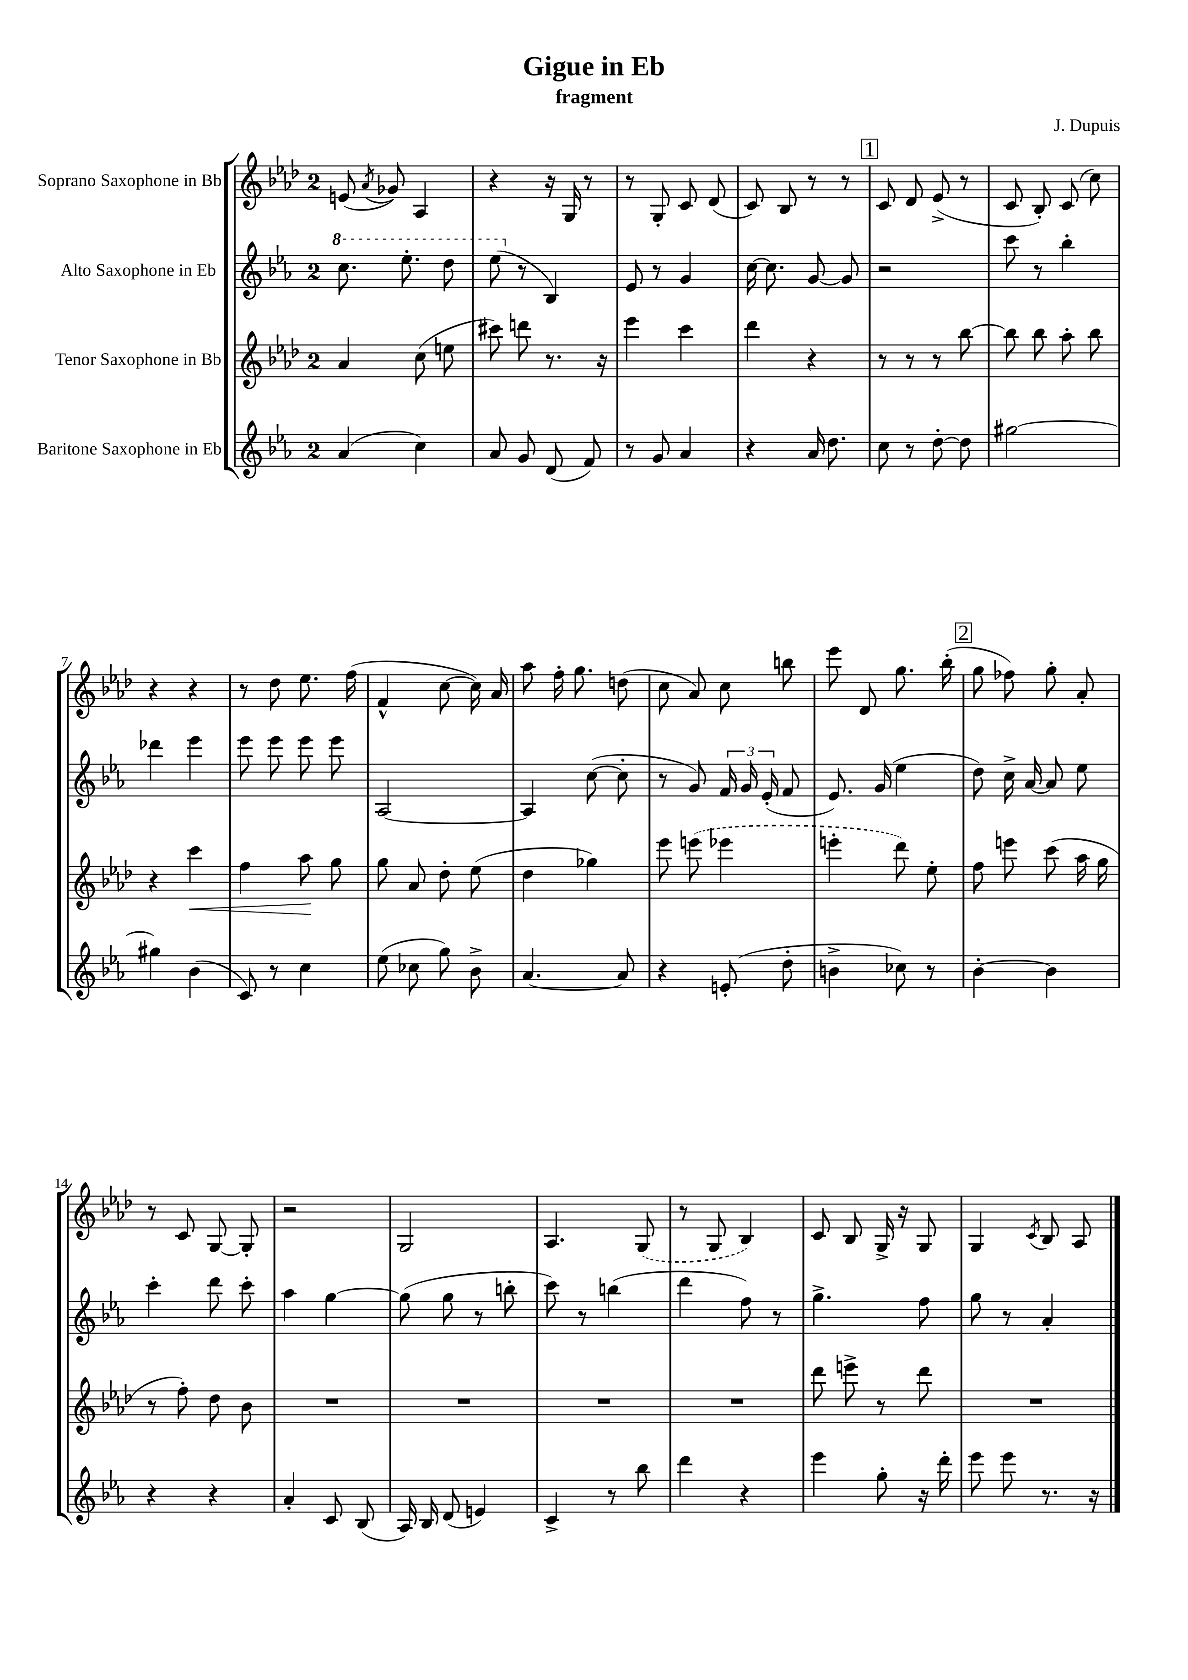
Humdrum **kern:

**kern	**kern	**kern	**kern
*staff4	*staff3	*staff2	*staff1
*clefG2	*clefG2	*clefG2	*clefG2
*k[b-e-a-]	*k[b-e-a-d-]	*k[b-e-a-]	*k[b-e-a-d-]
*M2/4	*M2/4	*M2/4	*M2/4
(4a-	4a-	8.ccc	(8e
.	.	.	8qa-
.	.	.	8g-)
.	.	8.eee-'	.
4cc)	(8cc	.	4A-
.	8ee	8ddd	.
=	=	=	=
8a-	8ccc#)	(8eee-	4r
8g	8ddd	8r	.
(8d	8.r	4B-)	16r
.	.	.	16G
8f)	.	.	8r
.	16r	.	.
=	=	=	=
8r	4eee-	8e-	8r
8g	.	8r	8G'
4a-	4ccc	4g	8c
.	.	.	(8d-
=	=	=	=
4r	4ddd-	[16cc	8c)
.	.	8.cc]	.
.	.	.	8B-
16a-	4r	[8g	8r
8.dd	.	.	.
.	.	8g]	8r
=	=	=	=
8cc	8r	2r	8c
8r	8r	.	8d-
[8dd'	8r	.	(8e-^
8dd]	[8bb-	.	8r
=	=	=	=
[2gg#	8bb-]	8ccc	8c
.	8bb-	8r	8B-')
.	8aa-'	4bb-'	(8c
.	8bb-	.	8cc)
=	=	=	=
4gg#]	4r	4ddd-	4r
(4b-	4ccc	4eee-	4r
=	=	=	=
8c)	4ff	8eee-	8r
8r	.	8eee-	8dd-
4cc	8aa-	8eee-	8.ee-
.	8gg	8eee-	.
.	.	.	(16ff
=	=	=	=
(8ee-	8gg	[2A-	4f^^
8cc-	8a-	.	.
8gg)	8dd-'	.	[8cc
8b-^	(8ee-	.	16cc])
.	.	.	16a-
=	=	=	=
[4.a-	4dd-	4A-]	8aa-
.	.	.	16ff'
.	.	.	8.gg
.	4gg-)	([8cc	.
8a-]	.	8cc']	(8dd
=	=	=	=
4r	8eee-	8r	8cc
.	(8eee	8g)	8a-)
(8e'	4eee-	24f	8cc
.	.	24g	.
.	.	(24e-'	.
8dd'	.	8f	8bb
=	=	=	=
4b^	4eee'	8.e-)	8eee-
.	.	.	8d-
.	.	(16g	.
8cc-)	8ddd-)	4ee-	8.gg
8r	8ee-'	.	.
.	.	.	(16bb-'
=	=	=	=
[4b-'	8ff	8dd)	8gg
.	8eee	16cc^	8ff-)
.	.	[16a-	.
4b-]	(8ccc	8a-]	8gg'
.	16aa-	8ee-	8a-'
.	16gg	.	.
=	=	=	=
4r	8r	4ccc'	8r
.	8ff')	.	8c
4r	8dd-	8ddd	[8G
.	8b-	8ccc'	8G']
=	=	=	=
4a-'	2r	4aa-	2r
8c	.	[4gg	.
(8B-	.	.	.
=	=	=	=
16A-)	2r	(8gg]	2G
16B-	.	.	.
(8d	.	8gg	.
4e)	.	8r	.
.	.	8bb'	.
=	=	=	=
4c^	2r	8ccc)	4.A-
.	.	8r	.
8r	.	(4bb	.
8bb-	.	.	(8G
=	=	=	=
4ddd	2r	4ddd	8r
.	.	.	8G
4r	.	8ff)	4B-)
.	.	8r	.
=	=	=	=
4eee-	8ddd-	4.gg^	8c
.	8eee^	.	8B-
8gg'	8r	.	16G^
.	.	.	16r
16r	8ddd-	8ff	8G
16ddd'	.	.	.
=	=	=	=
8eee-	2r	8gg	4G
8eee-	.	8r	.
.	.	.	8qc
8.r	.	4a-'	8B-
.	.	.	8A-
16r	.	.	.
==	==	==	==
*-	*-	*-	*-
